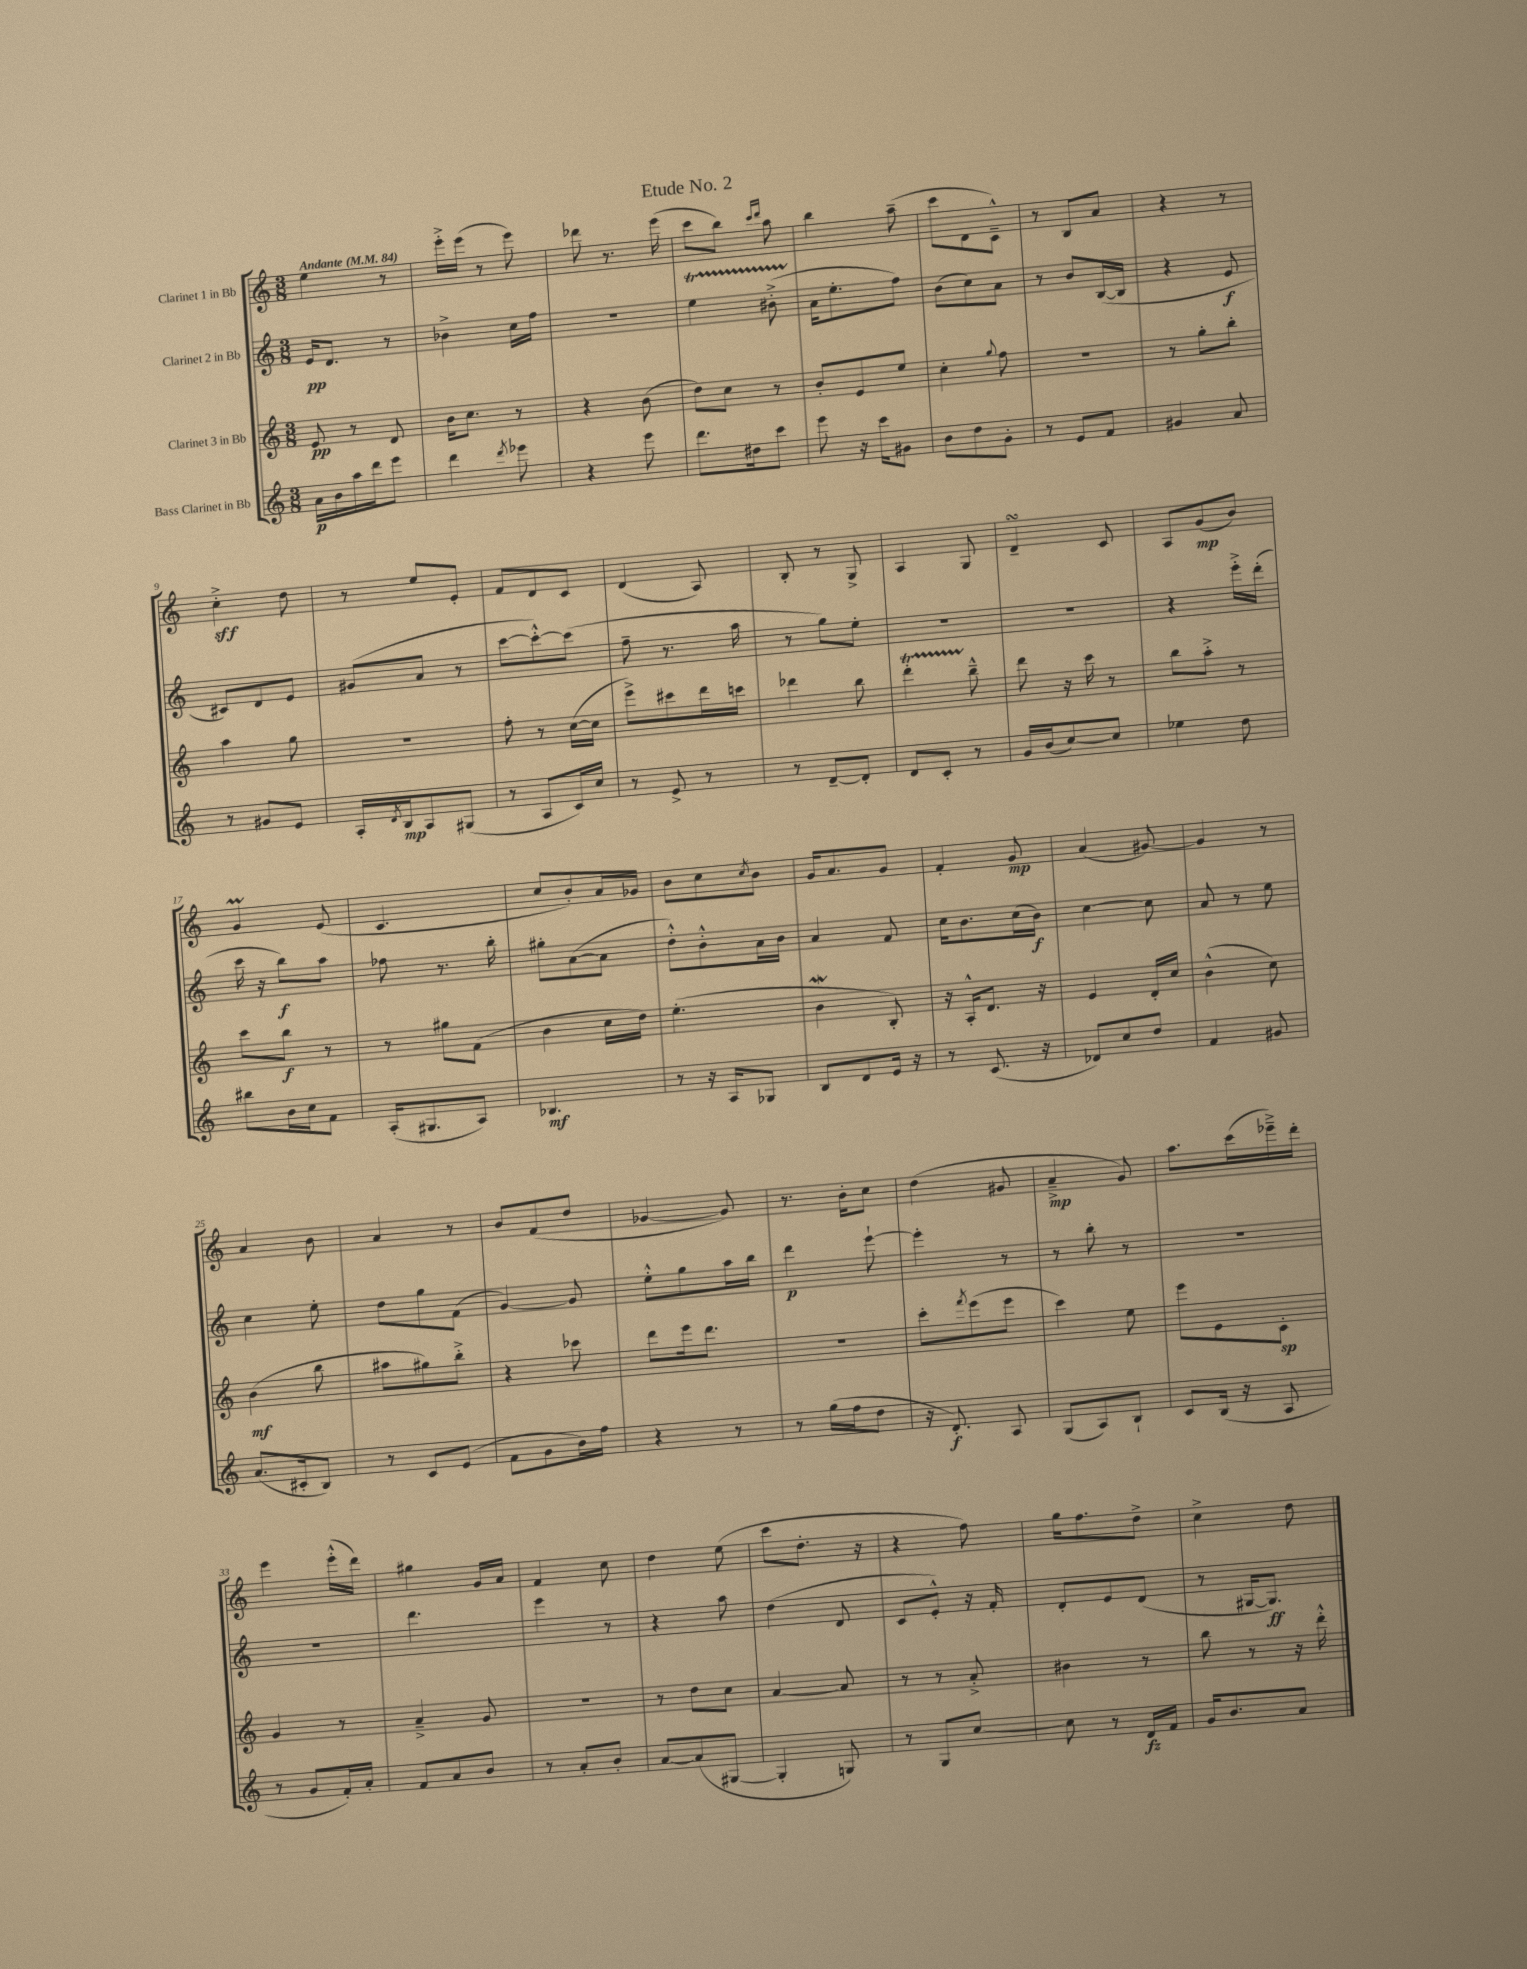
\header { title = "Etude No. 2" }
<<
\new StaffGroup <<
\new Staff = "s0" \with { instrumentName = "Clarinet 1 in Bb" } {
    \clef treble \key c \major \numericTimeSignature \time 3/8 \tempo "Andante" 4 = 84
    e''4 r8 |
    e'''16-.-> e'''16( r8 e'''8) |
    des'''8 r8. e'''16( |
    c'''8 b''8) \grace { c'''16 d'''16 } a''8 |
    b''4 a''8--( |
    c'''8 d'8 c'8---^) |
    r8 b8 a'8 |
    r4 r8 |
    c''4-.->\sff d''8 |
    r8 e''8 e'8-. |
    f'8 d'8 c'8 |
    d'4( a8) |
    b8-. r8 g8-> |
    a4 g8 |
    d'4--\turn c'8 |
    a8 g'8\mp( b'8) |
    g'4\prall e'8( |
    c'4. |
    c''8 b'8-.) a'16 ges'16 |
    b'8 c''8 \acciaccatura { c''8 } b'8 |
    g'16 a'8. g'8 |
    f'4-. g'8\mp |
    a'4( gis'8~) |
    gis'4 r8 |
    a'4 b'8 |
    a'4 r8 |
    b'8 f'8( d''8 |
    ges'4~ ges'8) |
    r8. b'16-. c''8 |
    d''4( gis'8 |
    a'4--->\mp g'8) |
    a''8. c'''16( ees'''16--->) d'''16-. |
    e'''4 e'''16-.-^( d'''16) |
    gis''4 g'16 a'16 |
    f'4 c''8 |
    d''4 e''8( |
    c'''8 d''8.-. r16 |
    r4 f''8) |
    g''16 f''8. d''8-> |
    c''4-> d''8 \bar "|." |
}
\new Staff = "s1" \with { instrumentName = "Clarinet 2 in Bb" } {
    \clef treble \key c \major \numericTimeSignature \time 3/8
    e'16\pp d'8. r8 |
    bes'4-> c''16 f''16 |
    R4. |
    e''4\startTrillSpan bis'8-.->( |
    a'16\stopTrillSpan e''8.-. f''8) |
    b'8( c''8) a'8 |
    r8 b'8 b16~( b16 |
    r4 e'8\f |
    cis'8) d'8 e'8 |
    gis'8( a'8 r8 |
    c'''8~ c'''8~-.-^) c'''8( |
    f''8-- r8. a''16 |
    r8 g''8) e''8-. |
    R4. |
    R4. |
    r4 e'''16-.-> d'''16-.( |
    c'''16 r16 b''8\f) a''8 |
    fes''8 r8. b''16-. |
    gis''8-. a'8~( a'8 |
    d''8-.-^) b'8-.-^ a'16 b'16 |
    a'4 f'8 |
    c''16 b'8. c''16( b'16\f) |
    c''4~ c''8 |
    a'8 r8 e''8 |
    c''4 e''8-. |
    d''8 g''8 f'8( |
    g'4~) g'8 |
    e''8-.-^ g''8 a''16 b''16 |
    d'''4\p e'''8~-! |
    e'''4-. r8 |
    r8 b''8-. r8 |
    R4. |
    R4. |
    d'''4. |
    e'''4 r8 |
    r4 a''8 |
    d''4( d'8 |
    c'8 e'8-.-^) r16 f'16-. |
    d'8-. e'8 d'8( |
    r8 gis16~ gis8.\ff) \bar "|." |
}
\new Staff = "s2" \with { instrumentName = "Clarinet 3 in Bb" } {
    \clef treble \key c \major \numericTimeSignature \time 3/8
    e'8\pp r8 d'8 |
    b'16 c''8. r8 |
    r4 b'8( |
    d''8) c''8 r8 |
    b'8-. e'8 e''8 |
    c''4-. \appoggiatura { g''8 } f''8 |
    R4. |
    r8 g''8-. b''8-. |
    a''4 g''8 |
    r4. |
    f''8-. r8 c''16~( c''16 |
    e'''8->) cis'''8 d'''16 c'''16 |
    des'''4 b''8 |
    d'''4-.\startTrillSpan b''8---^\stopTrillSpan |
    d'''8 r16 c'''16 r8 |
    b''8 a''8-.-> r8 |
    c'''8 b''8\f r8 |
    r8 gis''8 f'8( |
    b'4 c''16 d''16) |
    e''4.-.( |
    b'4\mordent b8-.) |
    r16 a16-.-^ d'8. r16 |
    e'4 d'16-. c''16 |
    b'4-^( c''8) |
    b'4\mf( b''8 |
    ais''8 gis''8) b''8-.-> |
    r4 ces'''8 |
    d'''8 e'''16 d'''8. |
    R4. |
    c'''8-. \acciaccatura { f'''8 } e'''8( e'''8 |
    c'''4) e''8 |
    e'''8 e'8 c'8-.\sp |
    g'4 r8 |
    a'4---> g'8 |
    R4. |
    r8 d''8 c''8 |
    a'4~ a'8 |
    r8 r8 a'8-.-> |
    bis'4 r8 |
    b''8 r8 r16 d'''16-.-^ \bar "|." |
}
\new Staff = "s3" \with { instrumentName = "Bass Clarinet in Bb" } {
    \clef treble \key c \major \numericTimeSignature \time 3/8
    a'16\p b'16 a''16 d'''16 e'''8 |
    d'''4 \acciaccatura { d'''8 } ees'''8 |
    r4 e'''8 |
    d'''8. dis''16 c'''8 |
    e'''8 r16 c'''16 gis'8 |
    b'8 d''8 g'8-. |
    r8 e'8 f'8 |
    gis'4 a'8 |
    r8 gis'8 e'8 |
    a16-. \acciaccatura { d'8 } b16\mp a8 gis8( |
    r8 a8 c'16) c''16 |
    r8 e'8-> r8 |
    r8 d'8~-- d'8-. |
    d'8 c'8-. r8 |
    g'16 b'16( c''8~) c''8 |
    ees''4 d''8 |
    bis''8 b'16 c''16 f'8 |
    a16-.( gis8. a8) |
    bes4.\mf |
    r8 r16 a16 ges8 |
    b8 d'8 e'16 r16 |
    r8 c'8.( r16 |
    des'8) c''8 d''8 |
    f'4 gis'8 |
    a'8.( cis'16-. b8) |
    r8 c'8 e'8( |
    f'8 g'8 b'16) f''16 |
    r4 r8 |
    r8 g''16( f''16 d''8 |
    r16 d'8.-.\f) a8 |
    g8( a8) b8-! |
    c'8 b16( r16 a8 |
    r8 g'8 f'16-.) a'16-. |
    f'8 a'8 b'8 |
    r8 a'8-. b'8-. |
    a'8~ a'8( gis8~ |
    gis4-. g8) |
    r8 g8 c''8~ |
    c''8 r8 d'16\fz f'16 |
    g'16 b'8. a'8 \bar "|." |
}
>>
>>
